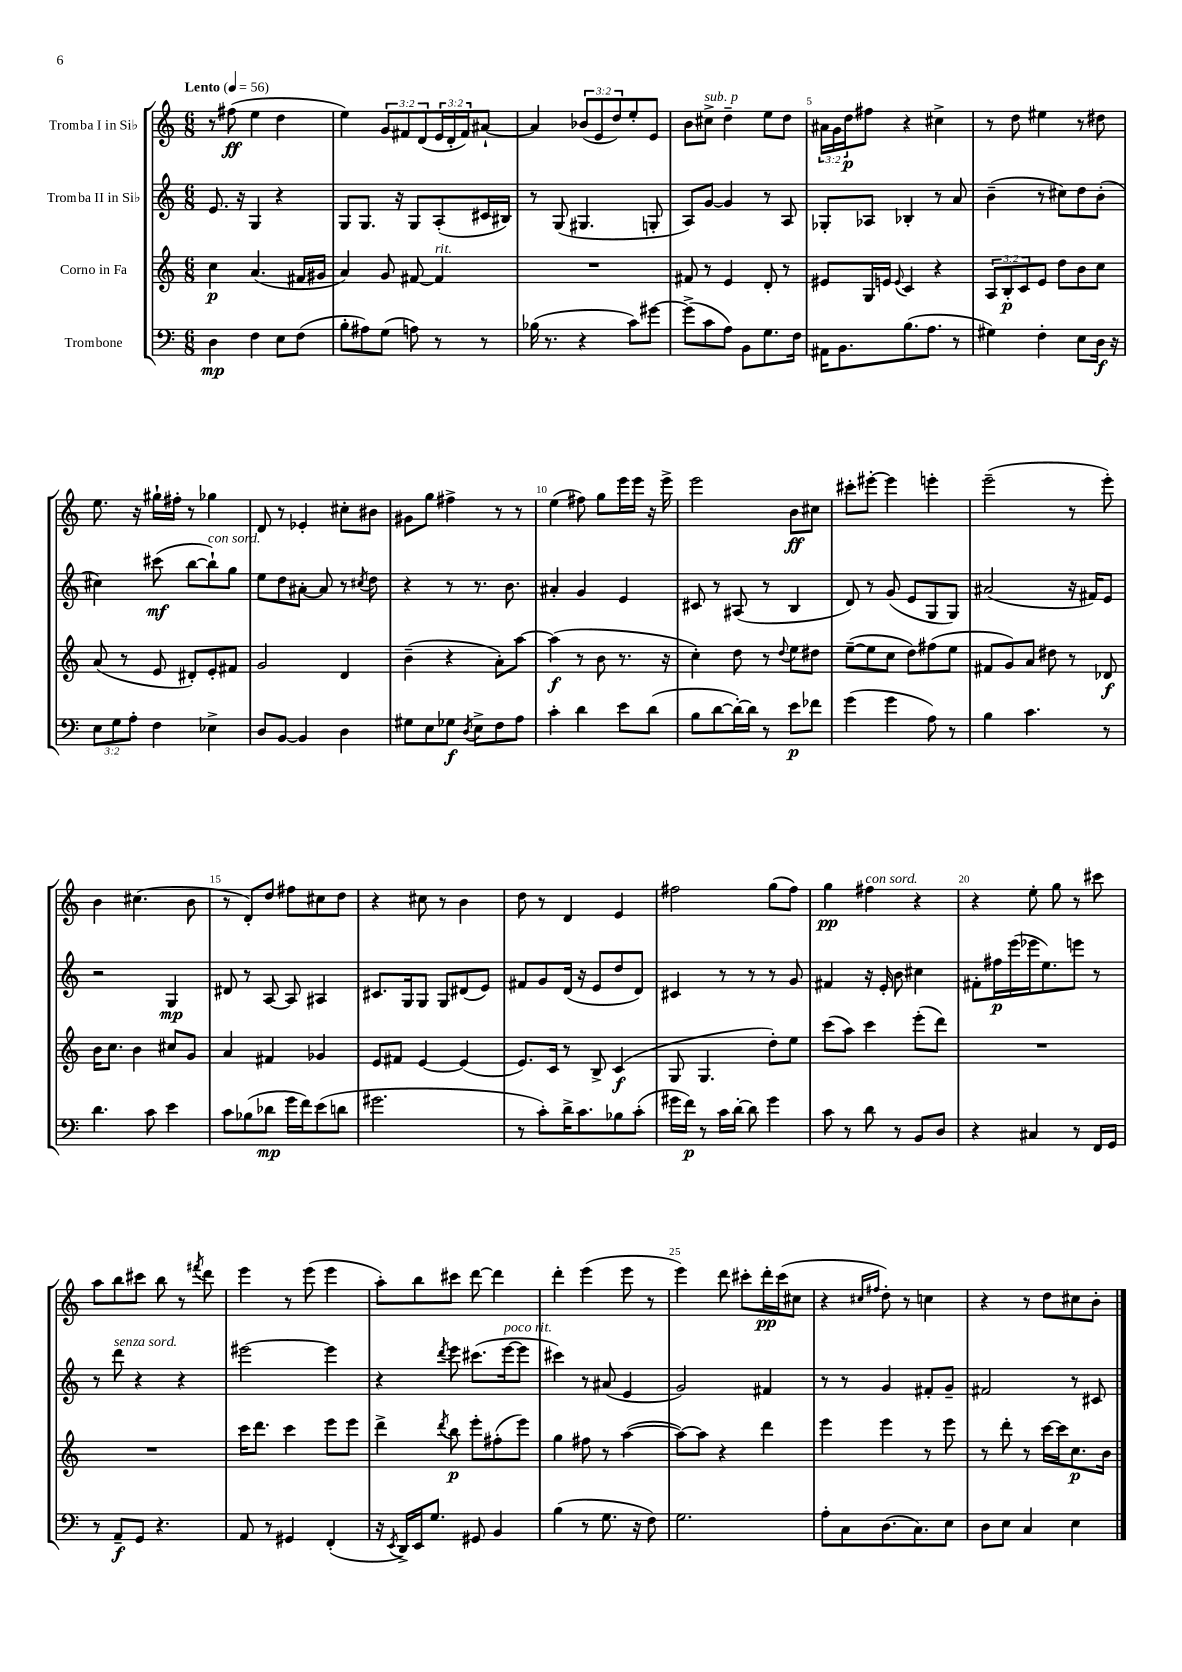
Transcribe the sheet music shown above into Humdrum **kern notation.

**kern	**dynam	**kern	**dynam	**kern	**dynam	**kern	**dynam
*part4	*part4	*part3	*part3	*part2	*part2	*part1	*part1
*staff4	*staff4	*staff3	*staff3	*staff2	*staff2	*staff1	*staff1
*I"Trombone	*	*I"Corno in Fa	*	*I"Tromba II in Si♭	*	*I"Tromba I in Si♭	*
*clefF4	*	*clefG2	*	*clefG2	*	*clefG2	*
*k[]	*	*k[]	*	*k[]	*	*k[]	*
*M6/8	*	*M6/8	*	*M6/8	*	*M6/8	*
*MM56	*	*MM56	*	*MM56	*	*MM56	*
=1	=1	=1	=1	=1	=1	=1	=1
!	!	!	!	!	!	!LO:TX:a:B:t=Lento	!
4D\	mp	4cc\	p	8.e/	.	8r	.
.	.	.	.	.	.	(8ff#X\	ff
.	.	.	.	16r	.	.	.
4F\	.	(4.a/	.	4G/	.	4ee\	.
8E\L	.	.	.	4r	.	4dd\	.
(8F\J	.	16f#X/LL	.	.	.	.	.
.	.	16g#X/JJ	.	.	.	.	.
=2	=2	=2	=2	=2	=2	=2	=2
8B'\L	.	4a/)	.	8G/L	.	4ee\)	.
8A#X\)	.	.	.	8.G/J	.	.	.
(8G\J	.	8g/	.	.	.	12g/L	.
.	.	.	.	16r	.	.	.
.	.	.	.	.	.	12f#X/	.
8An\)	.	[8f#X/	.	8G/L	.	.	.
.	.	.	.	.	.	(12d/	.
!	!	!LO:TX:a:i:t=rit.	!	!	!	!	!
8r	.	4f#/]	.	(8A'/	.	24e/L	.
.	.	.	.	.	.	24d'/	.
.	.	.	.	.	.	24f#/J)	.
8r	.	.	.	16c#X/L	.	[8a#X`/J	.
.	.	.	.	16B#X/JJ)	.	.	.
=3	=3	=3	=3	=3	=3	=3	=3
(16B-X\	.	2.r	.	8r	.	4a#/]	.
8.r	.	.	.	.	.	.	.
.	.	.	.	(8G/	.	.	.
4r	.	.	.	4.G#X/	.	(12b-X/L	.
.	.	.	.	.	.	12e/	.
.	.	.	.	.	.	12dd/)	.
8c\L)	.	.	.	.	.	8ee'/	.
[8g#X\J	.	.	.	8Gn'/	.	8e/J	.
=4	=4	=4	=4	=4	=4	=4	=4
(8g#^\L]	.	8f#X/	.	8A/L)	.	8b\L	.
!	!	!	!	!	!	!LO:TX:a:i:t=sub. p	!
8c\	.	8r	.	[8g/J	.	8cc#X^\J	.
8A\J)	.	4e/	.	4g/]	.	4dd~\	.
8BB\L	.	.	.	.	.	.	.
8.G\	.	8d'/	.	8r	.	8ee\L	.
.	.	8r	.	8A/	.	8dd\J	.
16F\Jk	.	.	.	.	.	.	.
=5	=5	=5	=5	=5	=5	=5	=5
16AA#X\KL	.	8e#X/L	.	8G-X'/L	.	24a#X\LL	.
.	.	.	.	.	.	24g\	.
8.BB\	.	.	.	.	.	.	.
.	.	.	.	.	.	24dd\J	p
.	.	16G/L	.	8A-X/J	.	8ff#X\J	.
.	.	16en/JJ	.	.	.	.	.
.	.	8qqe/	.	.	.	.	.
(8.B\	.	4c/	.	4B-X'/	.	4r	.
8.A\J	.	.	.	.	.	.	.
.	.	4r	.	8r	.	4cc#X^\	.
8r	.	.	.	8a/	.	.	.
=6	=6	=6	=6	=6	=6	=6	=6
4G#X\)	.	12A/L	.	(4b~\	.	8r	.
.	.	12B'/	p	.	.	.	.
.	.	.	.	.	.	8dd\	.
.	.	12c/	.	.	.	.	.
4F'\	.	8e/J	.	8r	.	4ee#X\	.
.	.	8dd\L	.	8cc#X\L)	.	.	.
8E\L	.	8b\	.	8dd\	.	8r	.
16D\Jk	f	8cc\J	.	(8b'\J	.	8dd#X\	.
16r	.	.	.	.	.	.	.
!!LO:LB:g=z
=7	=7	=7	=7	=7	=7	=7	=7
12E\L	.	(8a/	.	4cc#X\)	.	8.ee\	.
12G\	.	.	.	.	.	.	.
.	.	8r	.	.	.	.	.
12A'\J	.	.	.	.	.	.	.
.	.	.	.	.	.	16r	.
4F\	.	8e/	.	(8ccc#X\	mf	16gg#X`\LL	.
.	.	.	.	.	.	16ff#X'\JJ	.
.	.	8d#X'/L)	.	[8bb\L	.	8r	.
!	!	!	!	!LO:TX:a:i:t=con sord.	!	!	!
4E-X^\	.	8e'/	.	8bb`\])	.	4gg-X\	.
.	.	8f#X/J	.	8gg\J	.	.	.
=8	=8	=8	=8	=8	=8	=8	=8
8D/L	.	2g/	.	8ee\L	.	8d/	.
[8BB/J	.	.	.	8dd\	.	8r	.
4BB/]	.	.	.	[8a#X'\J	.	4e-X'/	.
.	.	.	.	8a#/]	.	.	.
4D\	.	4d/	.	8r	.	8cc#X'\L	.
.	.	.	.	8qcc#X/	.	.	.
.	.	.	.	8dd\	.	8b#X\J	.
=9	=9	=9	=9	=9	=9	=9	=9
8G#X\L	.	(4b~\	.	4r	.	8g#X\L	.
8E\	.	.	.	.	.	8gg\J	.
8G-X\J	f	4r	.	8r	.	4ff#X^\	.
8qD/	.	.	.	.	.	.	.
8E^\L	.	.	.	8.r	.	.	.
8F\	.	8a'\L)	.	.	.	8r	.
.	.	.	.	8.b\	.	.	.
8A\J	.	[8aa\J	.	.	.	8r	.
=10	=10	=10	=10	=10	=10	=10	=10
4c'\	.	(4aa\]	f	4a#X'/	.	(4ee\	.
4d\	.	8r	.	4g/	.	8ff#X\)	.
.	.	8b\	.	.	.	8gg\L	.
8e\L	.	8.r	.	4e/	.	16eee\L	.
.	.	.	.	.	.	16eee\JJ	.
(8d\J	.	.	.	.	.	16r	.
.	.	16r	.	.	.	16eee^\	.
=11	=11	=11	=11	=11	=11	=11	=11
8B\L	.	4cc'\)	.	8c#X/	.	2eee\	.
[8d\	.	.	.	8r	.	.	.
16d'\L_)	.	8dd\	.	(8A#X/	.	.	.
16d\JJ]	.	.	.	.	.	.	.
8r	.	8r	.	8r	.	.	.
.	.	8qqdd/	.	.	.	.	.
8e\L	p	8ee\L	.	4B/	.	8b\L	ff
8f-X\J	.	8dd#X\J	.	.	.	8cc#X\J	.
=12	=12	=12	=12	=12	=12	=12	=12
(4g\	.	([8ee~\L	.	8d/)	.	8ccc#X'\L	.
.	.	8ee\]	.	8r	.	[8eee#X'\J	.
4g\	.	8cc\J	.	(8g/	.	4eee#\]	.
.	.	8dd\L)	.	8e/L	.	.	.
8A\)	.	(8ff#X\	.	8G/	.	4eeen'\	.
8r	.	8ee\J	.	8G/J)	.	.	.
=13	=13	=13	=13	=13	=13	=13	=13
4B\	.	8f#X/L	.	(2a#X/	.	(2eee~\	.
.	.	8g/)	.	.	.	.	.
4.c\	.	8a/J	.	.	.	.	.
.	.	8dd#X\	.	.	.	.	.
.	.	8r	.	16r	.	8r	.
.	.	.	.	16f#X/KL)	.	.	.
8r	.	8d-X/	f	8e/J	.	8eee'\)	.
!!LO:LB:g=z
=14	=14	=14	=14	=14	=14	=14	=14
4.d\	.	16b\KL	.	2r	.	4b\	.
.	.	8.cc\J	.	.	.	.	.
.	.	4b\	.	.	.	(4.cc#X\	.
8c\	.	.	.	.	.	.	.
4e\	.	8cc#X/L	.	4G/	mp	.	.
.	.	8g/J	.	.	.	8b\	.
=15	=15	=15	=15	=15	=15	=15	=15
8c\L	.	4a/	.	8d#X/	.	8r	.
(8B-X\	.	.	.	8r	.	8d'/L)	.
8d-X\J	mp	4f#X/	.	[8A/	.	8dd/J	.
16g\LL	.	.	.	8A/]	.	8ff#X\L	.
16f\J)	.	.	.	.	.	.	.
(8e\	.	4g-X/	.	4A#X/	.	8cc#X\	.
8dn\J	.	.	.	.	.	8dd\J	.
=16	=16	=16	=16	=16	=16	=16	=16
2.g#X\	.	8e/L	.	8.c#X/L	.	4r	.
.	.	8f#X/J	.	.	.	.	.
.	.	.	.	16G/k	.	.	.
.	.	[4e/	.	8G/J	.	8cc#X\	.
.	.	.	.	8G/L	.	8r	.
.	.	(4e/]	.	(8d#X/	.	4b\	.
.	.	.	.	8e/J)	.	.	.
=17	=17	=17	=17	=17	=17	=17	=17
8r	.	8.e/L)	.	8f#X/L	.	8dd\	.
8c'\L)	.	.	.	8g/	.	8r	.
.	.	16c/Jk	.	.	.	.	.
16d^\K	.	8r	.	(16d/Jk	.	4d/	.
8.c\	.	.	.	16r	.	.	.
.	.	8B^/	.	8e/L	.	.	.
8B-X\	.	(4c/	f	8dd/	.	4e/	.
(8c'\J	.	.	.	8d/J)	.	.	.
=18	=18	=18	=18	=18	=18	=18	=18
16g#X\LL	.	8G/	.	4c#X/	.	2ff#X\	.
16f\JJ)	p	.	.	.	.	.	.
8r	.	4.G/	.	.	.	.	.
16c\LL	.	.	.	8r	.	.	.
[16d'\JJ	.	.	.	.	.	.	.
8d\]	.	.	.	8r	.	.	.
4g#\	.	8dd'\L)	.	8r	.	(8gg\L	.
.	.	8ee\J	.	8g/	.	8ff#\J)	.
=19	=19	=19	=19	=19	=19	=19	=19
8c\	.	(8ccc\L	.	4f#X/	.	4gg\	pp
8r	.	8aa\J)	.	.	.	.	.
!	!	!	!	!	!	!LO:TX:a:i:t=con sord.	!
8d\	.	4ccc\	.	16r	.	4ff#X\	.
.	.	.	.	16e'/	.	.	.
8r	.	.	.	8b\	.	.	.
8BB/L	.	(8eee'\L	.	4cc#X\	.	4r	.
8D/J	.	8ddd\J)	.	.	.	.	.
=20	=20	=20	=20	=20	=20	=20	=20
4r	.	2.r	.	8f#X'\L	.	4r	.
.	.	.	.	16ff#X\L	p	.	.
.	.	.	.	(16eee\	.	.	.
4C#X/	.	.	.	16eee-X\J	.	8ee'\	.
.	.	.	.	8.ee\)	.	.	.
.	.	.	.	.	.	8gg\	.
8r	.	.	.	8eeen\J	.	8r	.
16FF/LL	.	.	.	8r	.	8ccc#X\	.
16GG/JJ	.	.	.	.	.	.	.
!!LO:LB:g=z
=21	=21	=21	=21	=21	=21	=21	=21
8r	.	2.r	.	8r	.	8aa\L	.
!	!	!	!	!LO:TX:a:i:t=senza sord.	!	!	!
8AA~/L	f	.	.	8ddd\	.	8bb\	.
8GG/J	.	.	.	4r	.	8ccc#X\J	.
4.r	.	.	.	.	.	8bb\	.
.	.	.	.	4r	.	8r	.
.	.	.	.	.	.	8qfff#X/	.
.	.	.	.	.	.	8ddd\	.
=22	=22	=22	=22	=22	=22	=22	=22
8AA/	.	16ccc\KL	.	[2eee#X\	.	4eee\	.
.	.	8.ddd\J	.	.	.	.	.
8r	.	.	.	.	.	.	.
4GG#X/	.	4ccc\	.	.	.	8r	.
.	.	.	.	.	.	(8eee\	.
(4FF'/	.	8eee\L	.	4eee#\]	.	4eee\	.
.	.	8eee\J	.	.	.	.	.
=23	=23	=23	=23	=23	=23	=23	=23
16r	.	4ddd^\	.	4r	.	8aa'\L)	.
8qEE/	.	.	.	.	.	.	.
16DD^/LL)	.	.	.	.	.	.	.
16EE/J	.	.	.	.	.	8bb\	.
8.G/J	.	.	.	.	.	.	.
.	.	8qddd/	.	8qddd/	.	.	.
.	.	8bb\	p	8eee\	.	8ccc#X\J	.
8GG#X/	.	8eee'\L	.	(8.ccc#X\L	.	[8ddd\	.
4BB/	.	(8ff#X'\	.	.	.	4ddd\]	.
!	!	!	!	!LO:TX:a:i:t=poco rit.	!	!	!
.	.	.	.	[16eee\k	.	.	.
.	.	8eee\J)	.	8eee\J]	.	.	.
=24	=24	=24	=24	=24	=24	=24	=24
(4B\	.	4gg\	.	4ccc#X\)	.	4ddd'\	.
8r	.	8ff#X\	.	8r	.	(4eee\	.
8.G\	.	8r	.	(8a#X/	.	.	.
.	.	([4aa\	.	4e/	.	8eee\	.
16r	.	.	.	.	.	.	.
8F\)	.	.	.	.	.	8r	.
=25	=25	=25	=25	=25	=25	=25	=25
2.G\	.	8aa\L_)	.	2g/)	.	4eee\)	.
.	.	8aa\J]	.	.	.	.	.
.	.	4r	.	.	.	8ddd\	.
.	.	.	.	.	.	8ccc#X'\L	.
.	.	4ddd\	.	4f#X/	.	16ddd'\L	pp
.	.	.	.	.	.	(16ccc#\J	.
.	.	.	.	.	.	8cc#X\J	.
=26	=26	=26	=26	=26	=26	=26	=26
8A'\L	.	4eee\	.	8r	.	4r	.
8C\	.	.	.	8r	.	.	.
.	.	.	.	.	.	16qqcc#X/LL	.
.	.	.	.	.	.	16qqff#X/JJ	.
(8.D\	.	4eee\	.	4g/	.	8dd'\)	.
.	.	.	.	.	.	8r	.
8.C\)	.	.	.	.	.	.	.
.	.	8r	.	8f#X'/L	.	4ccn\	.
8E\J	.	8eee\	.	8g~/J	.	.	.
=27	=27	=27	=27	=27	=27	=27	=27
8D\L	.	8r	.	2f#X/	.	4r	.
8E\J	.	8ddd'\	.	.	.	.	.
4C/	.	8r	.	.	.	8r	.
.	.	[16ccc\LL	.	.	.	8dd\L	.
.	.	16ccc\J]	.	.	.	.	.
4E\	.	8.cc\	p	8r	.	8cc#X\	.
.	.	.	.	8c#X/	.	8b'\J	.
.	.	16b\Jk	.	.	.	.	.
==	==	==	==	==	==	==	==
*-	*-	*-	*-	*-	*-	*-	*-
